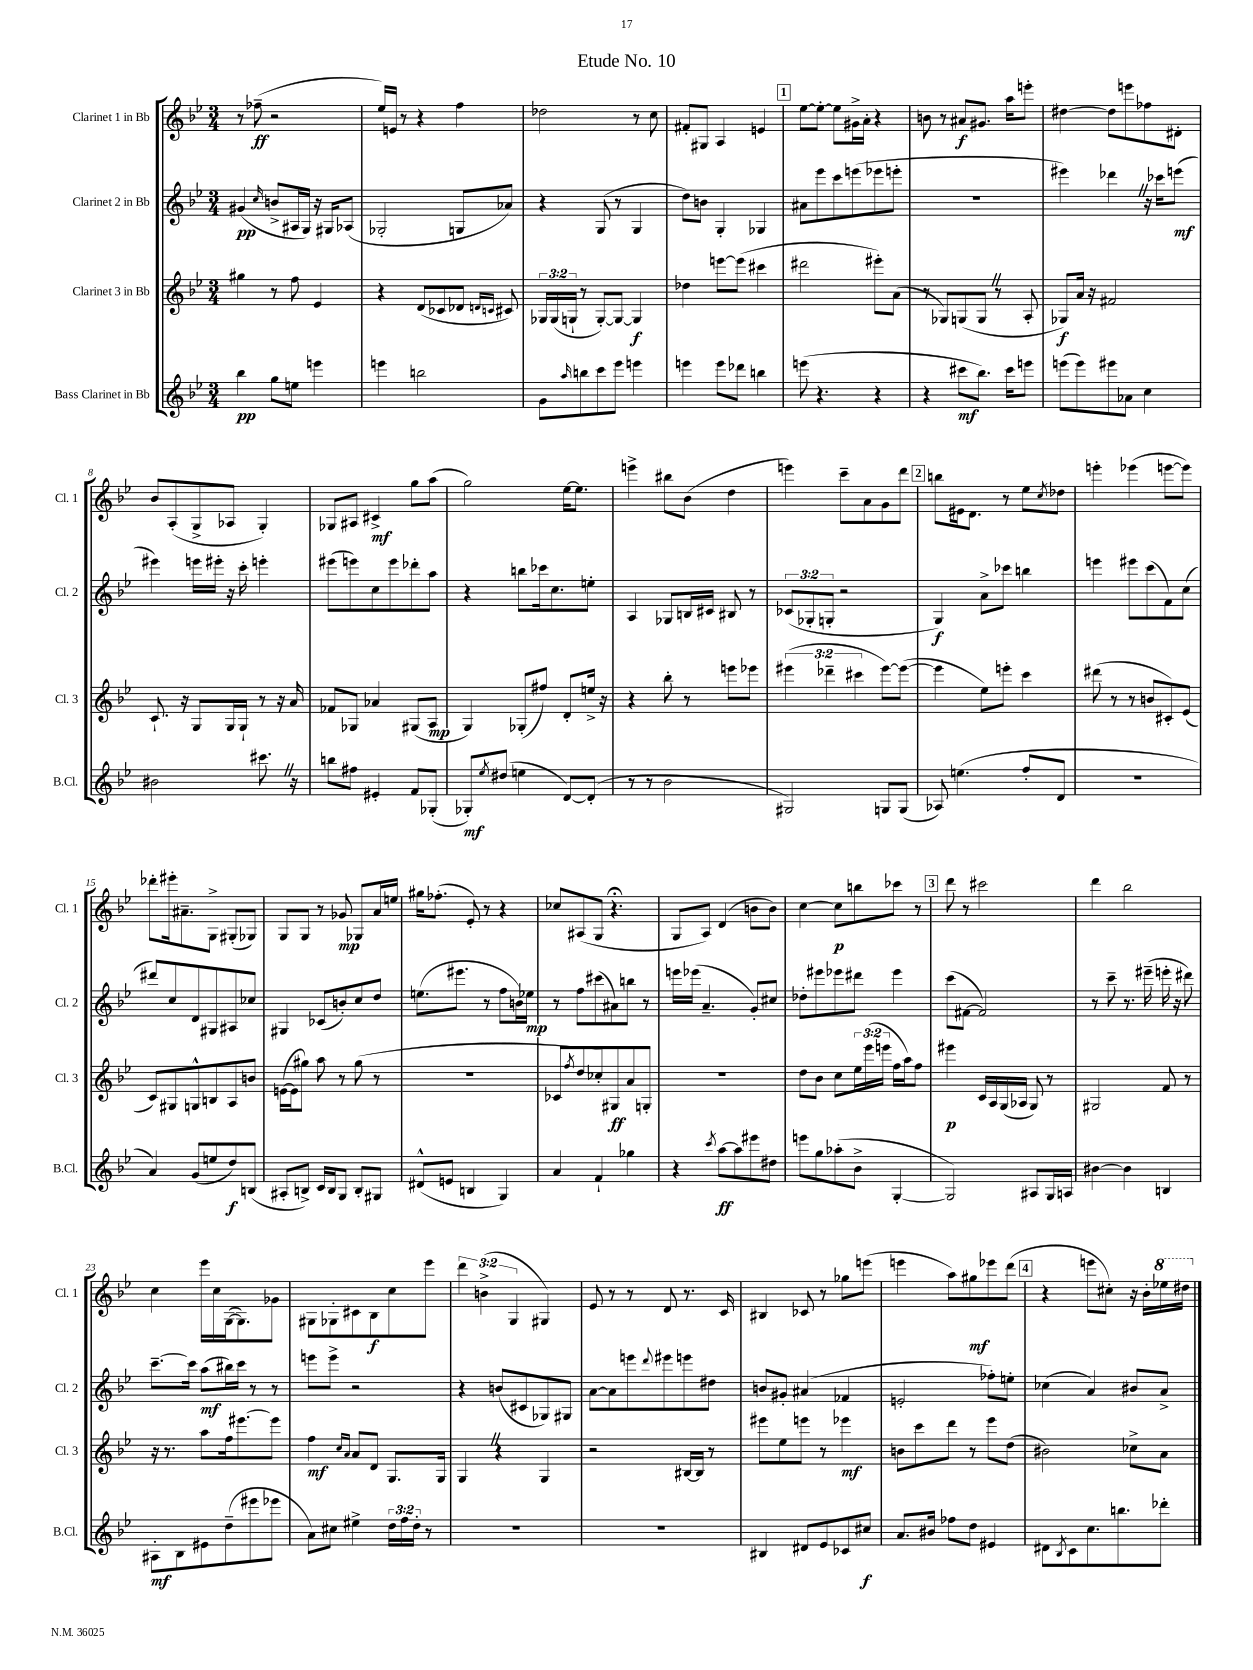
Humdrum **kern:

**kern	**dynam	**kern	**dynam	**kern	**dynam	**kern	**dynam
*part4	*part4	*part3	*part3	*part2	*part2	*part1	*part1
*staff4	*staff4	*staff3	*staff3	*staff2	*staff2	*staff1	*staff1
*I"Bass Clarinet in Bb	*	*I"Clarinet 3 in Bb	*	*I"Clarinet 2 in Bb	*	*I"Clarinet 1 in Bb	*
*I'B.Cl.	*	*I'Cl. 3	*	*I'Cl. 2	*	*I'Cl. 1	*
*clefG2	*	*clefG2	*	*clefG2	*	*clefG2	*
*k[b-e-]	*	*k[b-e-]	*	*k[b-e-]	*	*k[b-e-]	*
*M3/4	*	*M3/4	*	*M3/4	*	*M3/4	*
=1	=1	=1	=1	=1	=1	=1	=1
4bb-\	pp	4gg#X\	.	(4g#X/	pp	8r	.
.	.	.	.	.	.	(8ff-X~\	ff
.	.	.	.	16qqcc/	.	.	.
8gg\L	.	8r	.	8bn^/L	.	2r	.
8een\J	.	8ff\	.	16A#X/L	.	.	.
.	.	.	.	16G/JJ)	.	.	.
4eeen\	.	4e-/	.	16r	.	.	.
.	.	.	.	16G#X/KL	.	.	.
.	.	.	.	(8A-X/J	.	.	.
=2	=2	=2	=2	=2	=2	=2	=2
4eeen\	.	4r	.	2G-X'/	.	16ee-/LL)	.
.	.	.	.	.	.	16en/JJ	.
.	.	.	.	.	.	8r	.
2bbn\	.	(8d/L	.	.	.	4r	.
.	.	8c-X/	.	.	.	.	.
.	.	8d-X/J	.	8Gn/L	.	4ff\	.
.	.	16qqdn/LL	.	.	.	.	.
.	.	16qqcn/JJ	.	.	.	.	.
.	.	8c#X/)	.	8a-X/J)	.	.	.
=3	=3	=3	=3	=3	=3	=3	=3
8g\L	.	24G-X/LL	.	4r	.	2dd-X\	.
.	.	(24G-/	.	.	.	.	.
.	.	24Gn`/JJ	.	.	.	.	.
16qqaa/	.	.	.	.	.	.	.
8bbn\	.	8r	.	.	.	.	.
8ccc\	.	[8G'/L)	.	(8G/	.	.	.
8eee-\J	.	8G/J_	.	8r	.	.	.
4eeen\	.	4G/]	f	4G/	.	8r	.
.	.	.	.	.	.	8cc\	.
=4	=4	=4	=4	=4	=4	=4	=4
4eeen\	.	4dd-X\	.	8dd\L)	.	8f#X'/L	.
.	.	.	.	8bn\J	.	8G#X/J	.
8eee\L	.	[8eeen\L	.	4G'/	.	4A/	.
8ddd-X\J	.	(8eee\J]	.	.	.	.	.
4bbn\	.	4ccc#X\	.	4G-X/	.	4en/	.
!!LO:REH:place=s1:t=1
=5	=5	=5	=5	=5	=5	=5	=5
(8eeen\	.	2ddd#X\	.	8a#X\L	.	[8ee-\L	.
4.r	.	.	.	8eee-\	.	8ee-'\J_	.
.	.	.	.	8ccc\	.	8ee-\L]	.
.	.	.	.	(8eeen\	.	16g#X^\L	.
.	.	.	.	.	.	16a'\JJ	.
4r	.	8eee#X'\L)	.	8eee-X\	.	4r	.
.	.	(8a\J	.	8eeen'\J	.	.	.
=6	=6	=6	=6	=6	=6	=6	=6
4r	.	8r	.	2.r	.	8bn\	.
.	.	8G-X/L)	.	.	.	8r	.
8ccc#X\L	mf	(8Gn/	.	.	.	8a#X/L	f
8.bb-\J)	.	8GZ/J	.	.	.	8.g#X/J	.
.	.	8r	.	.	.	.	.
16ccc#\KL	.	.	.	.	.	16aa\KL	.
8eeen\J	.	8A'/	.	.	.	8eeen'\J	.
=7	=7	=7	=7	=7	=7	=7	=7
(8eeen\L	.	8G-X/L)	f	4eee#X\)	.	[4dd#X\	.
8eee\)	.	16a/Jk	.	.	.	.	.
.	.	16r	.	.	.	.	.
8eee#X\	.	2f#X/	.	4ddd-XZ\	.	8dd#\L]	.
8a-X\J	.	.	.	.	.	8eeen\	.
4cc\	.	.	.	16r	.	8ff-X\	.
.	.	.	.	16ccc-X\KL	.	.	.
.	.	.	.	(8eeen\J	mf	8d#X'\J	.
!!LO:LB:g=z
=8	=8	=8	=8	=8	=8	=8	=8
2b#X\	.	8.c`/	.	4eee#X\)	.	8b-/L	.
.	.	.	.	.	.	(8A'/	.
.	.	16r	.	.	.	.	.
.	.	8G/L	.	16eeen\LL	.	8G^/	.
.	.	.	.	16eee#X'\JJ	.	.	.
.	.	16G/L	.	16r	.	8A-X/J	.
.	.	16G`/JJ	.	16ccc'\	.	.	.
8.ccc#XZ\	.	8r	.	4eeen'\	.	4G'/)	.
.	.	16r	.	.	.	.	.
16r	.	16a/	.	.	.	.	.
=9	=9	=9	=9	=9	=9	=9	=9
8bbn\L	.	8f-X/L	.	(8eee#X\L	.	8G-X/L	.
8ff#X\J	.	8G-X/J	.	8eeen\)	.	8A#X/J	.
4e#X'/	.	4a-X/	.	8cc\	.	4c#X^/	mf
.	.	.	.	8eee\	.	.	.
8f/L	.	(8G#X/L	.	8ddd-X'\	.	8gg\L	.
(8G-X'/J	.	8A/J	mp	8aa\J	.	(8aa\J	.
=10	=10	=10	=10	=10	=10	=10	=10
8G-X'/L)	mf	4G/)	.	4r	.	2gg\)	.
8qee-/	.	.	.	.	.	.	.
(8dd#X/J	.	.	.	.	.	.	.
4een\	.	(8G-X'/L	.	8bbn\L	.	.	.
.	.	8ff#X/J)	.	16ccc-X\k	.	.	.
.	.	.	.	8.cc\	.	.	.
[8d/L)	.	8d'/L	.	.	.	[16ee-\KL	.
.	.	.	.	.	.	8.ee-\J]	.
(8d'/J]	.	16een^/Jk	.	8een'\J	.	.	.
.	.	16r	.	.	.	.	.
=11	=11	=11	=11	=11	=11	=11	=11
8r	.	4r	.	4A/	.	4eeen^\	.
8r	.	.	.	.	.	.	.
2b-\	.	8bb-'\	.	8G-X/L	.	8bb#X\L	.
.	.	8r	.	16Bn/L	.	(8b-\J	.
.	.	.	.	16c#X/JJ	.	.	.
.	.	8eeen\L	.	8B#X/	.	4dd\	.
.	.	8eee-X\J	.	8r	.	.	.
=12	=12	=12	=12	=12	=12	=12	=12
2G#X/)	.	(6eee#X\	.	(12c-X/L	.	4eeen\)	.
.	.	.	.	12G-X'/	.	.	.
.	.	6ddd-X~\	.	12Gn'/J	.	.	.
.	.	.	.	2r	.	8ccc~\L	.
.	.	6ccc#X\	.	.	.	.	.
.	.	.	.	.	.	8a\	.
8Gn/L	.	[8eee#\L)	.	.	.	8g\	.
(8G/J	.	(8eee#\J_	.	.	.	8ddd\J	.
!!LO:REH:place=s1:t=2
=13	=13	=13	=13	=13	=13	=13	=13
8A-X/)	.	4eee#\]	.	4G/)	f	8bbn\L	.
(4.een\	.	.	.	.	.	16e#X\k	.
.	.	.	.	.	.	8.d\J	.
.	.	8ee-\L)	.	8a^\L	.	.	.
.	.	8eeen'\J	.	8ccc-X\J	.	8r	.
8ff'/L	.	4ccc\	.	4bbn\	.	8ee-\L	.
.	.	.	.	.	.	8qcc/	.
8d/J	.	.	.	.	.	8dd-X\J	.
=14	=14	=14	=14	=14	=14	=14	=14
2.r	.	(8ddd#X\	.	4eeen\	.	4eeen'\	.
.	.	8r	.	.	.	.	.
.	.	8r	.	8eee#X\L	.	(4eee-X\	.
.	.	8bn/L	.	(8ccc\	.	.	.
.	.	8c#X'/)	.	8f\)	.	[8eeen\L	.
.	.	(8e-/J	.	(8cc\J	.	8eee\J])	.
!!LO:LB:g=z
=15	=15	=15	=15	=15	=15	=15	=15
4a/)	.	8c/L)	.	8ddd#X/L)	.	8ddd-X'\L	.
.	.	8G#X/	.	8cc/	.	16eee#X'\k	.
.	.	.	.	.	.	8.a#X~\	.
(8g/L	.	8Gn^^/	.	8d/	.	.	.
8een/	.	8Bn/	.	8G#X/	.	8G^\J	.
8dd/)	f	8A/	.	8A#X/	.	(8G#X'/L	.
(8Bn/J	.	8bn/J	.	8cc-X/J	.	8G-X/J)	.
=16	=16	=16	=16	=16	=16	=16	=16
8A#X'/L	.	([16en\LL	.	4G#X/	.	8G/L	.
.	.	16e\J]	.	.	.	.	.
8Bn^/J)	.	8gg#X\J)	.	.	.	8G/J	.
16c/LL	.	8aa\	.	(8c-X/L	.	8r	.
16B/J	.	.	.	.	.	.	.
8G/J	.	8r	.	8bn'/)	.	8g-X/	mp
8B'/L	.	(8gg#\	.	8cc/	.	8G-X/L	.
8G#X/J	.	8r	.	8dd/J	.	16a/L	.
.	.	.	.	.	.	16een/JJ	.
=17	=17	=17	=17	=17	=17	=17	=17
(8d#X^^/L	.	2.r	.	(8.een\L	.	16gg#X\KL	.
.	.	.	.	.	.	(8.ff-X'\J	.
8en/J	.	.	.	.	.	.	.
.	.	.	.	8.eee#X\J	.	.	.
4Bn/	.	.	.	.	.	8e-'/)	.
.	.	.	.	8r	.	8r	.
4G/)	.	.	.	8ff\L	.	4r	.
.	.	.	.	16bn\L)	.	.	.
.	.	.	.	16ee-X\JJ	mp	.	.
=18	=18	=18	=18	=18	=18	=18	=18
4a/	.	8c-X/L	.	8r	.	8cc-X/L	.
.	.	8qff/	.	.	.	.	.
.	.	8dd/	.	8ff\L	.	(8A#X/	.
4f`/	.	8cc-X'/)	.	(8ccc#X\	.	8G/J	.
.	.	8G#X/	ff	8a#X\)	.	4.r;<	.
4gg-X\	.	8a/	.	8bbn\J	.	.	.
.	.	8Gn'/J	.	8r	.	.	.
=19	=19	=19	=19	=19	=19	=19	=19
4r	.	2.r	.	16eeen\LL	.	8G/L	.
.	.	.	.	(16eee-X\JJ	.	.	.
.	.	.	.	4.a~/	.	8A/J)	.
8qccc/	.	.	.	.	.	.	.
[8aa\L	ff	.	.	.	.	(4d/	.
8aa\]	.	.	.	.	.	.	.
8eee#X\	.	.	.	8g'/L)	.	8bn\L	.
8dd#X\J	.	.	.	8cc#X/J	.	8b\J)	.
=20	=20	=20	=20	=20	=20	=20	=20
8eeen\L	.	8dd\L	.	8dd-X'\L	.	[4cc\	.
8gg\	.	8b-\J	.	8eee#X\	.	.	.
(8aa-X'\	.	8cc\L	.	8eee-X\	.	8cc\L]	p
8b-^\J	.	24ee-\L	.	8ddd#X\J	.	8bbn\	.
.	.	(24eee-\	.	.	.	.	.
.	.	24eeen\JJ	.	.	.	.	.
[4G'/	.	16ff\LL	.	4eee-\	.	8ccc-X\J	.
.	.	16aa\J)	.	.	.	.	.
.	.	8ff\J	.	.	.	8r	.
!!LO:REH:place=s1:t=3
=21	=21	=21	=21	=21	=21	=21	=21
2G/])	.	4eee#X\	p	(8ccc\L	.	8ddd\	.
.	.	.	.	[8f#X\J	.	8r	.
.	.	16c/LL	.	2f#/])	.	2ccc#X\	.
.	.	16A/	.	.	.	.	.
.	.	(16G/	.	.	.	.	.
.	.	16A-X/JJ	.	.	.	.	.
8A#X/L	.	8G/)	.	.	.	.	.
16G/L	.	8r	.	.	.	.	.
16An/JJ	.	.	.	.	.	.	.
=22	=22	=22	=22	=22	=22	=22	=22
[4b#X\	.	2G#X/	.	8r	.	4ddd\	.
.	.	.	.	8ccc~\	.	.	.
4b#\]	.	.	.	8.r	.	2bb-\	.
.	.	.	.	(16eee#X~\	.	.	.
4Bn/	.	8f/	.	16eeen'\	.	.	.
.	.	.	.	16r	.	.	.
.	.	8r	.	8ddd#X\)	.	.	.
!!LO:LB:g=z
=23	=23	=23	=23	=23	=23	=23	=23
8A#X'\L	mf	16r	.	[8.ccc~\L	.	4cc\	.
.	.	8.r	.	.	.	.	.
8B-\	.	.	.	.	.	.	.
.	.	.	.	16ccc\Jk]	.	.	.
8e#X\	.	8aa\L	.	(8aa\L	mf	16eee-\LL	.
.	.	.	.	.	.	16cc\	.
(8dd~\	.	16ff\k	.	16bb#X\L)	.	([16G\J	.
.	.	[8.eee#X\	.	16ccc\JJ	.	8.G\])	.
8eee#X\	.	.	.	8r	.	.	.
8eee-X\J	.	8eee#\J]	.	8r	.	8g-X\J	.
=24	=24	=24	=24	=24	=24	=24	=24
8a\L)	.	4ff\	mf	8eeen\L	.	8G#X\L	.
8cc#X\J	.	.	.	8eee^\J	.	8G-X'\	.
.	.	16qqcc/LL	.	.	.	.	.
.	.	16qqa/JJ	.	.	.	.	.
4ee#X^\	.	8a/L	.	2r	.	8c#X\	.
.	.	8d/J	.	.	.	8B-\	f
24dd\LL	.	8.G/L	.	.	.	8cc\	.
24ff\	.	.	.	.	.	.	.
24dd'\JJ	.	.	.	.	.	.	.
8r	.	.	.	.	.	8eee-\J	.
.	.	16G/Jk	.	.	.	.	.
=25	=25	=25	=25	=25	=25	=25	=25
2.r	.	4GZ/	.	4r	.	6ddd\	.
.	.	.	.	.	.	(6bn^\	.
.	.	4r	.	(8bn/L	.	.	.
.	.	.	.	.	.	6G/	.
.	.	.	.	8c#X/	.	.	.
.	.	4G/	.	8G-X/)	.	4G#X/)	.
.	.	.	.	8G#X/J	.	.	.
=26	=26	=26	=26	=26	=26	=26	=26
2.r	.	2r	.	[8a\L	.	8e-/	.
.	.	.	.	8a\]	.	8r	.
.	.	.	.	8eeen\	.	8r	.
.	.	.	.	8qqddd/	.	.	.
.	.	.	.	8eee#X\	.	8d/	.
.	.	[16B#X/LL	.	8eeen\	.	8.r	.
.	.	16B#/JJ]	.	.	.	.	.
.	.	8r	.	8dd#X\J	.	.	.
.	.	.	.	.	.	16c/	.
=27	=27	=27	=27	=27	=27	=27	=27
4B#X/	.	8eee#X\L	.	8bn/L	.	4B#X/	.
.	.	8ee-\	.	8g#X'/J	.	.	.
8d#X/L	.	8eeen\J	.	(4a#X/	.	8c-X/	.
8e-/	.	8r	.	.	.	8r	.
8c-X/	.	4eee-X\	mf	4f-X/	.	8gg-X\L	.
8cc#X/J	f	.	.	.	.	(8eeen\J	.
=28	=28	=28	=28	=28	=28	=28	=28
8.a/L	.	8bn\L	.	2en'/	.	4eeen\	.
.	.	8ccc\	.	.	.	.	.
16b#X/Jk	.	.	.	.	.	.	.
8ff-X\L	.	8ddd\J	.	.	.	8aa\L)	.
8dd\J	.	8r	.	.	.	8gg#X\	mf
4e#X/	.	8eee-\L	.	8ff-X'\L)	.	8eee-X\	.
.	.	(8dd\J	.	8een'\J	.	(8ddd\J	.
!!LO:REH:place=s1:t=4
=29	=29	=29	=29	=29	=29	=29	=29
8d#X\L	.	2b#X\)	.	(4cc-X\	.	4r	.
8qB-/	.	.	.	.	.	.	.
8c\	.	.	.	.	.	.	.
8.cc\	.	.	.	4a/)	.	8eeen\L	.
.	.	.	.	.	.	8cc#X'\J)	.
8.bbn\	.	.	.	.	.	.	.
.	.	8cc-X^\L	.	8b#X/L	.	16r	.
.	.	.	.	.	.	16b-'\LL	.
*	*	*	*	*	*	*8va	*
8ddd-X'\J	.	8a\J	.	8a^/J	.	16eee-X\	.
.	.	.	.	.	.	16ddd#X\JJ	.
*	*	*	*	*	*	*X8va	*
==	==	==	==	==	==	==	==
*-	*-	*-	*-	*-	*-	*-	*-
